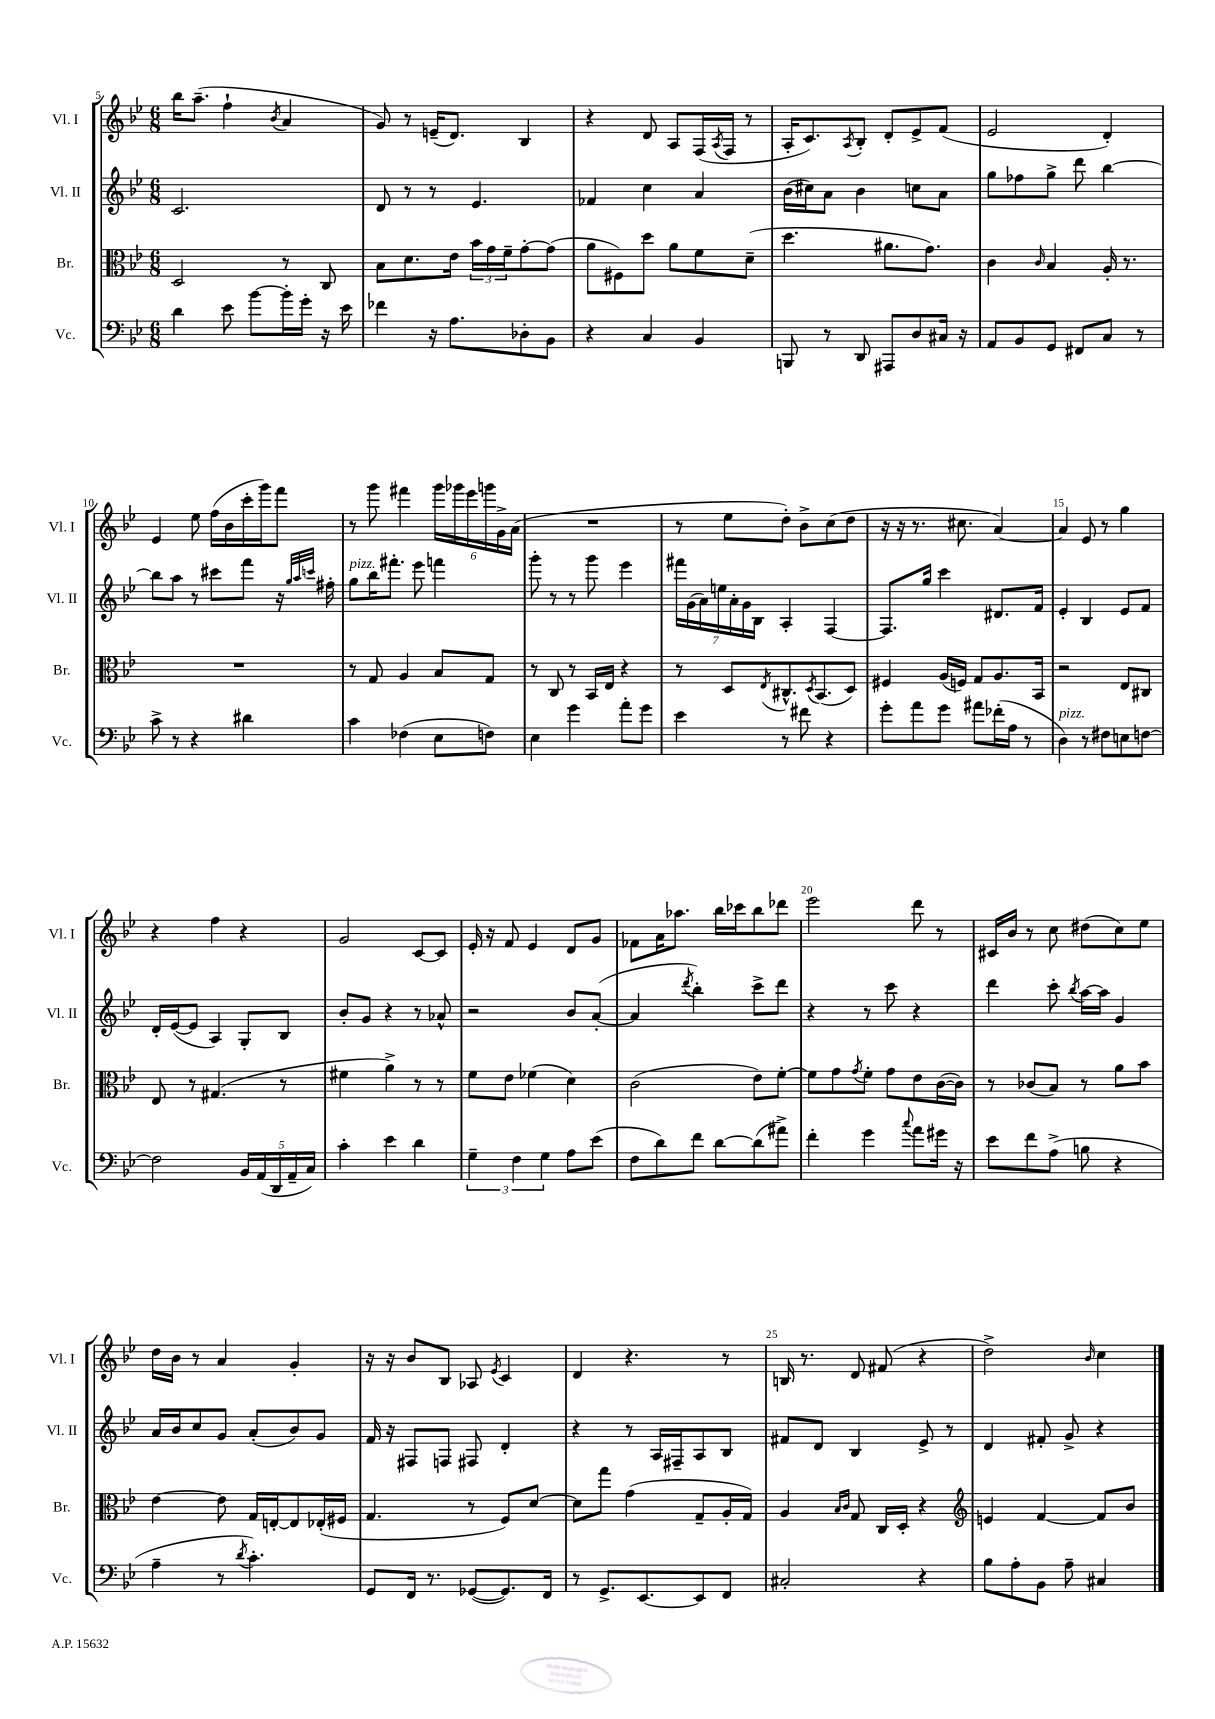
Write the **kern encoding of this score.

**kern	**kern	**kern	**kern
*staff4	*staff3	*staff2	*staff1
*clefF4	*clefC3	*clefG2	*clefG2
*k[b-e-]	*k[b-e-]	*k[b-e-]	*k[b-e-]
*M6/8	*M6/8	*M6/8	*M6/8
4d	2D	2.c	16bb-
.	.	.	(8.aa~
8e-	.	.	4ff`
[8b-	.	.	.
.	.	.	8qb-
16b-']	8r	.	4a
16g'	.	.	.
16r	8C	.	.
16e-	.	.	.
=	=	=	=
4f-	8B-	8d	8g)
.	8.d	8r	8r
16r	.	8r	(16e~
8.A	16e-	.	8.d)
.	24b-	4.e-	.
.	24g	.	.
.	24f~	.	.
8D-'	[8g'	.	4B-
8BB-	(8g]	.	.
=	=	=	=
4r	8a	4f-	4r
.	8F#)	.	.
4C	8dd	4cc	8d
.	8a	.	8A
4BB-	8f	4a	(16F
.	.	.	8qA
.	.	.	16F
.	(8d~	.	8r
=	=	=	=
8BBB	4.dd	(16b-	16A'
.	.	16cc#)	8.c)
8r	.	8a	.
.	.	.	8qA
8DD	.	4b-	8B-'
8AAA#	8.a#	.	8d'
8D	.	8cc	8e-^
.	8.g)	.	.
16C#	.	8a	(8f
16r	.	.	.
=	=	=	=
8AA	4c	8gg	2e-
8BB-	.	8ff-	.
.	16qqc	.	.
8GG	4B-	8gg^	.
8FF#	.	8ddd	.
8C	16A'	[4bb-	4d')
.	8.r	.	.
8r	.	.	.
=	=	=	=
8c^	2.r	8bb-]	4e-
8r	.	8aa	.
4r	.	8r	8ee-
.	.	8ccc#	(16ff
.	.	.	16b-
4d#	.	8fff	16ccc'
.	.	.	16ggg)
.	.	16r	8fff
.	.	32qqgg	.
.	.	32qqaa	.
.	.	32qqccc	.
.	.	16ff#'	.
=	=	=	=
4c	8r	8gg	8r
.	8G	16bb-	8ggg
.	.	8.fff#'	.
(4F-	4A	.	4fff#
.	.	8eee-	.
8E-	8B-	4fff	24ggg
.	.	.	24ggg-
.	.	.	24eee-
8F)	8G	.	24ggg
.	.	.	24g^
.	.	.	(24a
=	=	=	=
4E-	8r	8ggg'	2.r
.	8C	8r	.
4g	8r	8r	.
.	16BB-	8ggg	.
.	16E-	.	.
8a'	4r	4eee-	.
8g	.	.	.
=	=	=	=
4e-	8r	28fff#	8r
.	.	(28g	.
.	.	28a)	.
.	.	28ee	.
.	8D	.	8ee-
.	.	28a'	.
.	.	28g	.
.	.	28B-	.
.	8qE-	.	.
8r	8.C#^^	4A'	8dd')
8f#	.	.	8b-^
.	8qD	.	.
.	(8.BB-	.	.
4r	.	[4F	(8cc
.	8D)	.	8dd
=	=	=	=
8g'	4F#	8.F]	16r
.	.	.	16r
8a	.	.	8.r
.	.	16gg	.
8g	(16A	4ccc	.
.	16F)	.	8.cc#
8a#	8G	.	.
(16f-'	8.A	8.d#	[4a)
16A	.	.	.
8r	.	.	.
.	16BB-	16f	.
=	=	=	=
4D)	2r	4e-'	4a]
8r	.	4B-	8e-
8F#	.	.	8r
8E	8E-	8e-	4gg
[8F	8C#	8f	.
=	=	=	=
2F]	8E-	16d'	4r
.	.	([16e-	.
.	8r	8e-]	.
.	(4.G#	4A)	4ff
20BB-	.	8G'	4r
(20AA	.	.	.
20DD	.	.	.
.	8r	8B-	.
20AA~	.	.	.
20C)	.	.	.
=	=	=	=
4c'	4f#	8b-'	2g
.	.	8g	.
4e-	4a^)	4r	.
4d	8r	8r	[8c
.	8r	8a-^^	8c]
=	=	=	=
6G~	8f	2r	16e-'
.	.	.	16r
.	8e-	.	8f
6F	.	.	.
.	(4f-	.	4e-
6G	.	.	.
8A	4d)	8b-	8d
(8e-	.	([8a'	8g
=	=	=	=
8F	(2c	4a]	8f-
8d)	.	.	16a
.	.	.	8.aa-
.	.	8qddd	.
8f	.	4bb-')	.
[8d	.	.	16bb-
.	.	.	16ccc-
(8d]	8e-)	8ccc^	8bb-
8a#^)	[8f'	8ddd	8ddd-
=	=	=	=
4f'	8f]	4r	2eee-
.	8g	.	.
.	8qg	.	.
4g	8f'	8r	.
.	8g	8ccc	.
8qqcc	.	.	.
8a	8e-	4r	8ddd
16g#	([16c	.	8r
16r	16c])	.	.
=	=	=	=
8e-	8r	4ddd	16c#
.	.	.	16b-
8f	(8c-	.	8r
(8A^	8B-)	8ccc'	8cc
.	.	8qbb-	.
8B	8r	[16aa	(8dd#
.	.	16aa]	.
4r	8a	4g	8cc)
.	8b-	.	8ee-
=	=	=	=
4A~	[4e-	16a	16dd
.	.	16b-	16b-
.	.	8cc	8r
8r	8e-]	8g	4a
8qd	.	.	.
4.c')	16G	(8a'	.
.	[16E'	.	.
.	8E]	8b-)	4g'
.	(16E-'	8g	.
.	16F#	.	.
=	=	=	=
8GG	4.G	16f	16r
.	.	16r	16r
16FF	.	8F#	8b-
8.r	.	.	.
.	.	8F	8B-
([8GG-	8r	8F#	8A-
.	.	.	8qe-
8.GG-])	8F)	4d'	4c
.	[8d	.	.
16FF	.	.	.
=	=	=	=
8r	8d]	4r	4d
8.GG^	8gg	.	.
.	(4g	8r	4.r
[8.EE-	.	.	.
.	.	16A	.
.	.	16F#~	.
8EE-]	8G~	8A	.
8FF	16A'	8B-	8r
.	16G)	.	.
=	=	=	=
2C#'	4A	8f#	16B
.	.	.	8.r
.	.	8d	.
.	16qqB-	.	.
.	16qqc	.	.
.	8G	4B-	8d
.	16C	.	(8f#
.	16D'	.	.
4r	4r	8e-^	4r
.	.	8r	.
=	=	=	=
*	*clefG2	*	*
8B-	4e	4d	2dd^)
8A'	.	.	.
8BB-	[4f	8f#'	.
8A~	.	8g^	.
.	.	.	16qqb-
4C#	8f]	4r	4cc
.	8b-	.	.
==	==	==	==
*-	*-	*-	*-
